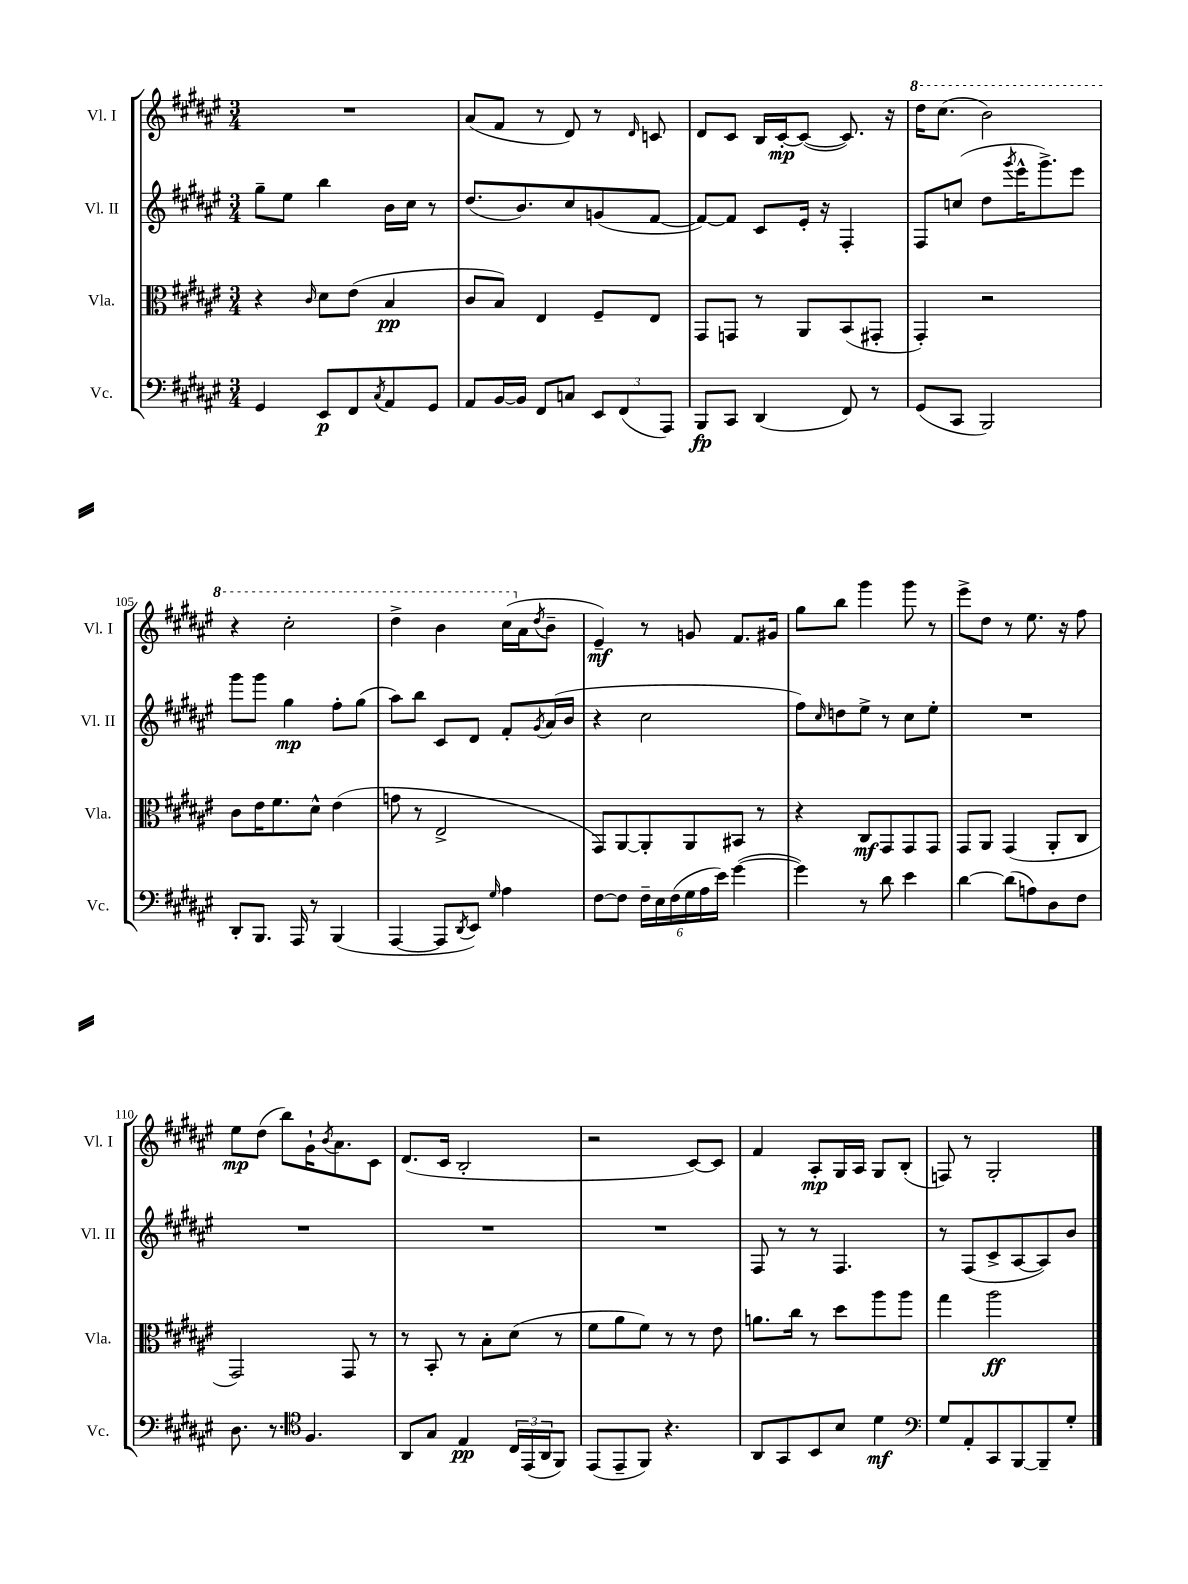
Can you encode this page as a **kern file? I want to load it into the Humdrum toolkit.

**kern	**kern	**kern	**kern
*staff4	*staff3	*staff2	*staff1
*clefF4	*clefC3	*clefG2	*clefG2
*k[f#c#g#d#a#e#]	*k[f#c#g#d#a#e#]	*k[f#c#g#d#a#e#]	*k[f#c#g#d#a#e#]
*M3/4	*M3/4	*M3/4	*M3/4
4GG#	4r	8gg#~	2.r
.	.	8ee#	.
.	16qqc#	.	.
8EE#	8d#	4bb	.
8FF#	(8e#	.	.
8qC#	.	.	.
8AA#	4B	16b	.
.	.	16cc#	.
8GG#	.	8r	.
=	=	=	=
8AA#	8c#	(8.dd#	(8a#
[16BB	8B)	.	8f#
16BB]	.	8.b)	.
8FF#	4E#	.	8r
8C	.	8cc#	8d#)
12EE#	8F#~	(8g	8r
(12FF#	.	.	.
.	.	.	16qqd#
.	8E#	[8f#	8c
12AAA#)	.	.	.
=	=	=	=
8BBB	8GG#	8f#_)	8d#
8CC#	8GG	8f#]	8c#
(4DD#	8r	8c#	16B
.	.	.	[16c#'
.	8AA#	16e#'	(8c#_
.	.	16r	.
8FF#)	(8BB	4F#'	8.c#])
8r	8GG#'	.	.
.	.	.	16r
=	=	=	=
(8GG#	4GG#')	8F#	16ddd#
.	.	.	(8.ccc#
8CC#	.	(8cc	.
2BBB)	2r	8dd#	2bb)
.	.	8qggg#	.
.	.	16eee#^^	.
.	.	8.ggg#^)	.
.	.	8eee#	.
=	=	=	=
8DD#'	8c#	8ggg#	4r
8.BBB	16e#	8ggg#	.
.	8.f#	.	.
.	.	4gg#	2ccc#'
16AAA#	.	.	.
8r	8d#^^	.	.
(4BBB	(4e#	8ff#'	.
.	.	(8gg#	.
=	=	=	=
[4AAA#	8g	8aa#)	4ddd#^
.	8r	8bb	.
8AAA#]	2E#^	8c#	4bb
8qDD#	.	.	.
8EE#)	.	8d#	.
16qqG#	.	.	.
4A#	.	8f#'	(16ccc#
.	.	.	16a#
.	.	8qg#	8qdd#
.	.	(16a#	8b~
.	.	16b	.
=	=	=	=
[8F#	8GG#)	4r	4e#~)
8F#]	[8AA#	.	.
24F#~	8AA#']	2cc#	8r
24E#	.	.	.
(24F#	.	.	.
24G#	8AA#	.	8g
24A#	.	.	.
24e#)	.	.	.
([4g#	8BB#	.	8.f#
.	8r	.	.
.	.	.	16g#
=	=	=	=
4g#])	4r	8ff#)	8gg#
.	.	16qqcc#	.
.	.	8dd	8bb
8r	8C#	8ee#^	4ggg#
8d#	8GG#	8r	.
4e#	8GG#	8cc#	8ggg#
.	8GG#	8ee#'	8r
=	=	=	=
[4d#	8GG#	2.r	8eee#^
.	8AA#	.	8dd#
(8d#]	(4GG#	.	8r
8A)	.	.	8.ee#
8D#	8AA#'	.	.
.	.	.	16r
8F#	8C#	.	8ff#
=	=	=	=
8.D#	2GG#)	2.r	8ee#
.	.	.	(8dd#
8.r	.	.	.
.	.	.	8bb)
*clefC4	*	*	*
4.F#	.	.	16g#`
.	.	.	8qb
.	.	.	8.a#
.	8GG#	.	.
.	8r	.	8c#
=	=	=	=
8AA#	8r	2.r	(8.d#
8G#	8BB'	.	.
.	.	.	16c#
4E#	8r	.	2B'
.	8B'	.	.
24C#	(8d#	.	.
(24EE#	.	.	.
24AA#	.	.	.
8FF#)	8r	.	.
=	=	=	=
(8EE#	8f#	2.r	2r
8EE#~	8a#	.	.
8FF#)	8f#)	.	.
4.r	8r	.	.
.	8r	.	[8c#)
.	8e#	.	8c#]
=	=	=	=
8AA#	8.a	8F#	4f#
8GG#	.	8r	.
.	16cc#	.	.
8BB	8r	8r	8A#'
8B	8dd#	4.F#	16G#
.	.	.	16A#
4d#	8aa#	.	8G#
.	8aa#	.	(8B'
=	=	=	=
*clefF4	*	*	*
8G#	4gg#	8r	8F)
8AA#'	.	(8F#	8r
8CC#	2aa#	8c#^	2G#'
[8BBB	.	[8A#	.
8BBB~]	.	8A#])	.
8G#'	.	8b	.
==	==	==	==
*-	*-	*-	*-
